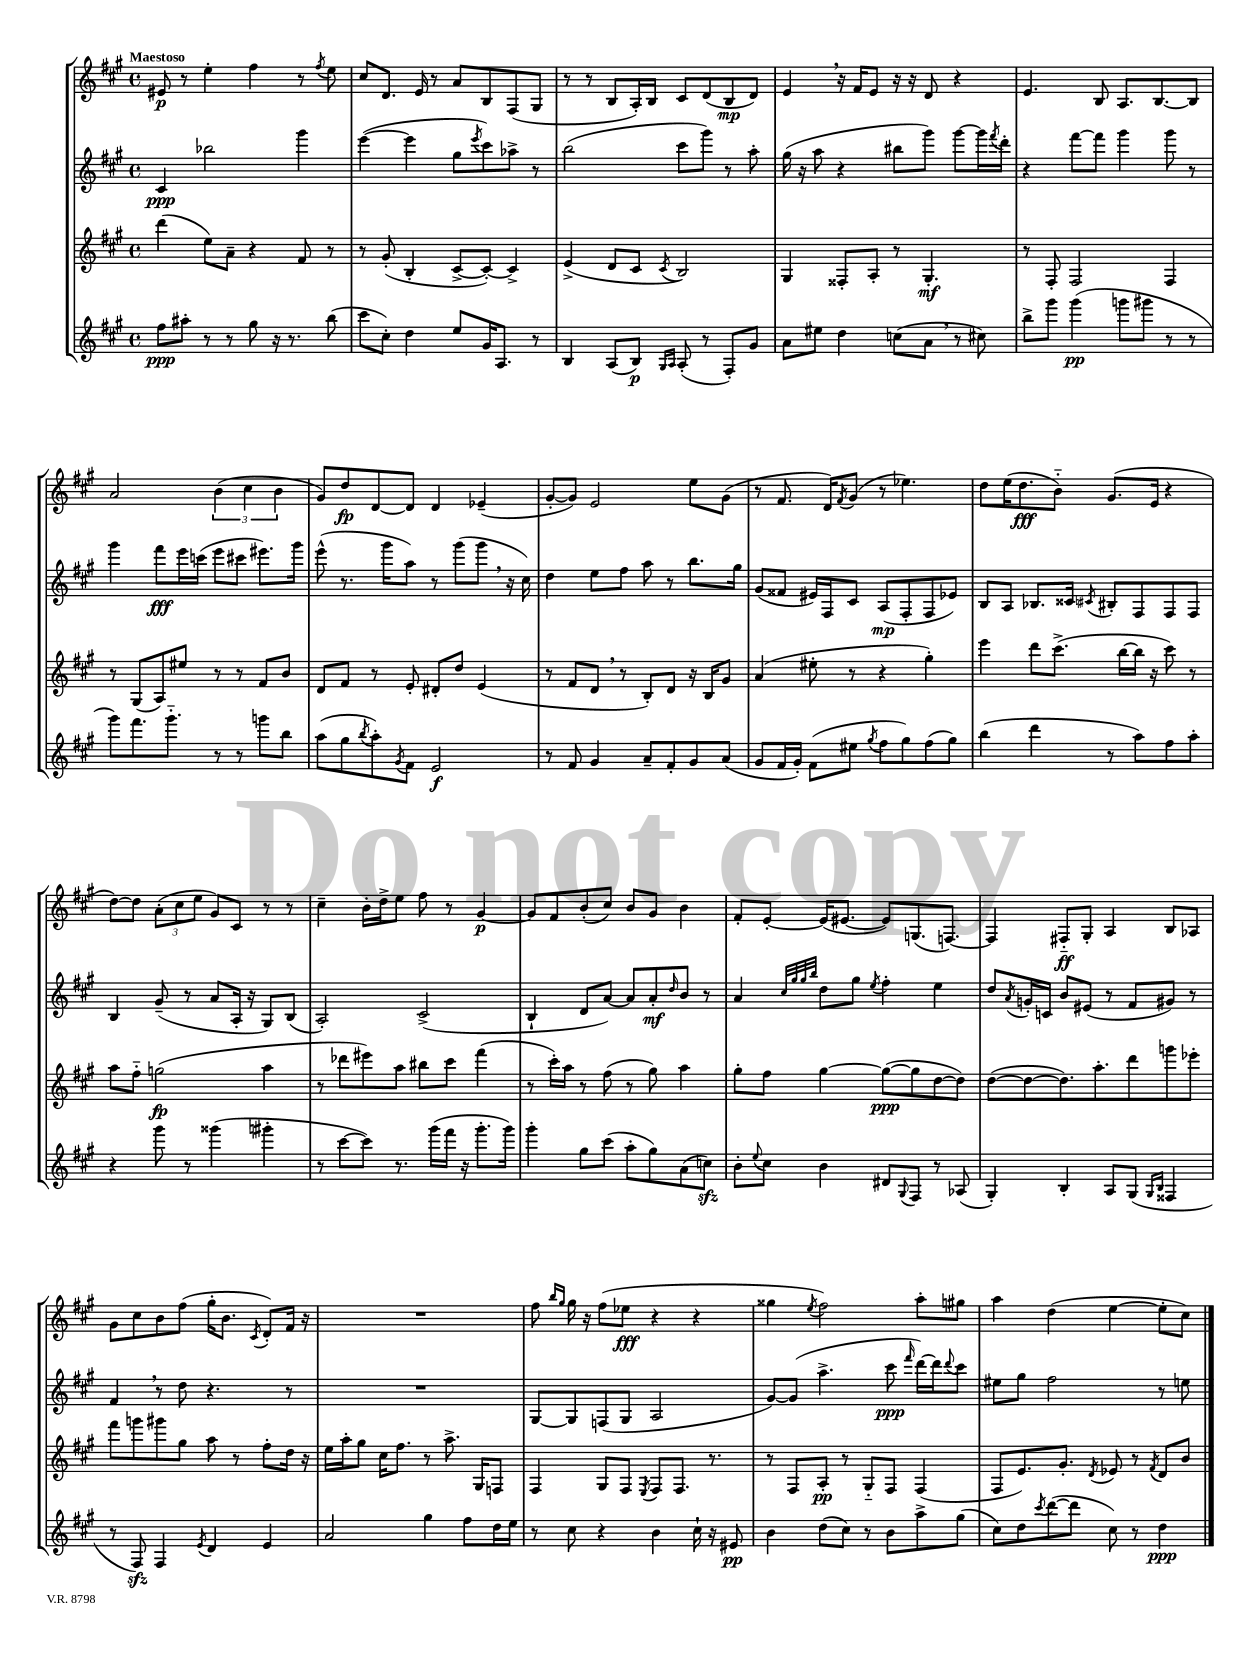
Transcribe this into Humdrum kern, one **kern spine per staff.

**kern	**kern	**kern	**kern
*staff4	*staff3	*staff2	*staff1
*clefG2	*clefG2	*clefG2	*clefG2
*k[f#c#g#]	*k[f#c#g#]	*k[f#c#g#]	*k[f#c#g#]
*M4/4	*M4/4	*M4/4	*M4/4
*met(c)	*met(c)	*met(c)	*met(c)
8ff#\L	(4ddd\	4c#/	8e#/
8aa#'\J	.	.	8r
8r	8ee\L)	2bb-\	4ee'\
8r	8a~\J	.	.
8gg#\	4r	.	4ff#\
16r	.	.	.
8.r	.	.	.
.	8f#/	4ggg#\	8r
.	.	.	8qff#/
(8bb\	8r	.	8ee\
=	=	=	=
8ccc#\L	8r	([4eee\	8cc#/L
8cc#'\J)	(8g#'/	.	8.d/J
4dd\	4B'/	4eee\]	.
.	.	.	16e/
.	.	.	8r
8ee/L	[8c#^/L	8gg#\L	8a/L
.	.	8qeee/	.
16g#/K	8c#'/_J)	8ccc#\)	8B/
8.A/J	.	.	.
.	4c#^/]	8aa-^\J	(8F#/
8r	.	8r	8G#/J
=	=	=	=
4B/	(4e^/	(2bb\	8r
.	.	.	8r
(8A/L	8d/L	.	8B/L
8B/J)	8c#/J	.	16A'/L)
.	.	.	16B/JJ
16qqG#/LL	.	.	.
16qqA/JJ	8qc#/	.	.
(8A'/	2B/)	8ccc#\L	8c#/L
8r	.	8ggg#\J)	(8d/
8F#'/L)	.	8r	8B/
8g#/J	.	8aa'\	8d/J)
=	=	=	=
8a\L	4G#/	(16gg#\	4e/
.	.	16r	.
8ee#\J	.	8aa\	.
4dd\	8F##'/L	4r	16r
.	.	.	16f#/LK
.	8A'/J	.	8e/J
(8cc\L	8r	8bb#\L	16r
.	.	.	16r
8a\J	4.G#'/	8ggg#\J)	8d/
8r	.	[8ggg#\L	4r
8cc#\)	.	16ggg#\]L	.
.	.	8qfff#/	.
.	.	16ddd'\JJ	.
=	=	=	=
8bb^\L	8r	4r	4.e/
8ggg#\J	8F#'/	.	.
(4ggg#\	2F#/	[8fff#\L	.
.	.	8fff#\]J	8B/
8ggg\L	.	4ggg#\	8.A/L
8ggg#\J	.	.	.
.	.	.	[8.B/
8r	4F#/	8ggg#\	.
8r	.	8r	8B/]J
=	=	=	=
8ggg#\L)	8r	4ggg#\	2a/
8.fff#\	(8G#/L	.	.
.	8A/)	8fff#\L	.
8.ggg#'~\J	.	.	.
.	8ee#/J	16eee\L	.
.	.	(16ccc\JJ	.
8r	8r	8eee\L	(6b\
8r	8r	8ccc#\J	.
.	.	.	6cc#\
8ggg\L	8f#/L	8.eee#\L)	.
.	.	.	6b\
8bb\J	8b/J	.	.
.	.	16ggg#\Jk	.
=	=	=	=
(8aa\L	8d/L	(8eee^^\	8g#/L)
8gg#\	8f#/J	8.r	8dd/
8qbb/	.	.	.
8aa'\)	8r	.	[8d/
.	.	16ggg#\LK	.
8qg#/	.	.	.
8f#\J	8e'/	8aa\J)	8d/]J
2e/	8d#'/L	8r	4d/
.	8dd/J	(8ggg#\L	.
.	(4e/	8ggg#\J	(4e-~/
.	.	16r	.
.	.	16cc#\)	.
=	=	=	=
8r	8r	4dd\	[8g#'/L
8f#/	8f#/L	.	8g#/]J)
4g#/	8d/J	8ee\L	2e/
.	8r	8ff#\J	.
8a~/L	8B'/L)	8aa\	.
8f#'/	8d/J	8r	.
8g#/	16r	8.bb\L	8ee\L
.	16B/LK	.	.
(8a/J	8g#/J	.	(8g#\J
.	.	16gg#\Jk	.
=	=	=	=
8g#/L	(4a/	(8g#/L	8r
16f#/L	.	8f##/J	8.f#/
16g#'/JJ)	.	.	.
(8f#\L	8ee#'\	16e#/LL)	.
.	.	16F#/J	16d/LK)
.	.	.	8qf#/
8ee#\J	8r	8c#/J	(8g#/J
8qgg#/	.	.	.
8ff#\L	4r	(8A/L	8r
8gg#\)	.	8F#'/	4.ee-\)
(8ff#\	4gg#'\)	8F#/	.
8gg#\J)	.	8e-/J)	.
=	=	=	=
(4bb\	4eee\	8B/L	8dd\L
.	.	8A/J	(16ee\K
.	.	.	8.dd\
4ddd\	8ddd\L	8.B-/L	.
.	(8.ccc#^\J	.	8b'~\J)
.	.	16c##/Jk	.
.	.	8qc#/	.
8r	.	8B#'/L	(8.g#/L
.	[16bb\LL	.	.
8aa\L)	16bb\]JJ	8F#/	.
.	16r	.	16e/Jk
8ff#\	8ccc#\)	8F#/	4r
8aa'\J	8r	8F#/J	.
=	=	=	=
4r	8aa\L	4B/	[8dd\L)
.	8ff#'~\J	.	8dd\]J
8ggg#\	(2gg\	(8g#~/	(12a'\L
.	.	.	12cc#\
8r	.	8r	.
.	.	.	12ee\J
(4ggg##\	.	8a/L	8g#/L)
.	.	16A'/Jk	8c#/J
.	.	16r	.
4ggg#'\	4aa\	8G#/L)	8r
.	.	(8B/J	8r
=	=	=	=
8r	8r	2A'/)	4cc#~\
[8ccc#\L	8ddd-\L	.	.
8ccc#\]J)	8eee#\)	.	16b'\LL
.	.	.	16dd^\J
8.r	8aa\J	.	8ee\J
.	8bb#\L	(2c#^/	8ff#\
(16ggg#\LL	.	.	.
16fff#\JJ	8ccc#\J	.	8r
16r	.	.	.
8.ggg#'\L	(4fff#\	.	[4g#/
16ggg#\Jk)	.	.	.
=	=	=	=
4ggg#'\	8r	4B`/	8g#/]L
.	16ccc#'\LL)	.	8f#/
.	16aa\JJ	.	.
8gg#\L	8r	8d/L	(8b'/
(8ccc#\J	(8ff#\	[8a/J)	8cc#/J)
8aa'\L	8r	8a/]L	8b/L
8gg#\)	8gg#\)	8a'/	8g#/J
.	.	16qqdd/	.
(8a\	4aa\	8b/J	4b\
8cc\J)	.	8r	.
=	=	=	=
8b'\L	8gg#'\L	4a/	8f#'/L
8qqee/	.	.	.
8cc#\J	8ff#\J	.	[8e'/J
.	.	32qqcc#/LLL	.
.	.	32qqgg#/	.
.	.	32qqgg#/	.
.	.	32qqbb/JJJ	.
4b\	[4gg#\	8dd\L	(16e/]LK
.	.	.	[8.e#/J
.	.	8gg#\J	.
.	.	8qee/	.
8d#/L	(8gg#\_L	4ff#'\	8e#/]L)
8qqG#/	.	.	.
8F#/J	8gg#\]	.	(8.G/
8r	[8dd\	4ee\	.
.	.	.	[8.F/J)
(8A-/	8dd\]J)	.	.
=	=	=	=
4G#'/)	([8dd\L	8dd/L	4F/]
.	.	8qa/	.
.	8dd\_	16g'/L	.
.	.	16c/JJ	.
4B'/	8.dd\])	8b/L	8F#'~/L
.	.	(8e#/J	8G#'/J
.	8.aa'\	.	.
8A/L	.	8r	4A/
(8G#/J	8ddd\	8f#/L	.
16qqG#/LL	.	.	.
16qqB/JJ	.	.	.
4F##/	8ggg\	8g#/J)	8B/L
.	8eee-'\J	8r	8A-/J
=	=	=	=
8r	8fff#\L	4f#/	8g#\L
8F#/)	8ggg\	.	8cc#\
4F#/	8ggg#\	8r	8b\
.	8gg#\J	8dd\	(8ff#\J
8qe/	.	.	.
4d/	8aa\	4.r	16gg#'\LK
.	.	.	8.b\J
.	8r	.	.
.	.	.	8qc#/
4e/	8ff#'\L	.	8d'/L)
.	16dd\Jk	8r	16f#/Jk
.	16r	.	16r
=	=	=	=
2a/	16ee\LL	1r	1r
.	16aa'\J	.	.
.	8gg#\J	.	.
.	16cc#\LK	.	.
.	8.ff#\J	.	.
4gg#\	8r	.	.
.	8.aa^\	.	.
8ff#\L	.	.	.
.	16G#/LK	.	.
16dd\L	8F/J	.	.
16ee\JJ	.	.	.
=	=	=	=
8r	4F#/	[8G#/L	8ff#\
.	.	.	16qqbb/LL
.	.	.	16qqgg#/JJ
8cc#\	.	8G#/]	16gg#\
.	.	.	16r
4r	8G#/L	(8F/	(8ff#\L
.	8F#/J	8G#/J	8ee-\J
.	8qE/	.	.
4b\	8F#/L	2A/	4r
.	8.F#/J	.	.
16cc#`\	.	.	4r
16r	8.r	.	.
8e#/	.	.	.
=	=	=	=
4b\	8r	[8g#/L)	4gg##\
.	8F#/L	(8g#/]J	.
.	.	.	8qee/
(8dd\L	8A'/J	4.aa^\	2ff#\)
8cc#\J)	8r	.	.
8r	8G#'~/L	.	.
8b\L	8F#/J	8ccc#\	.
.	.	16qqfff#/	.
8aa^\	(4F#/	[16ddd\LL)	8aa'\L
.	.	16ddd\]J	.
.	.	8qqddd/	.
(8gg#\J	.	8ccc#\J	8gg#\J
=	=	=	=
8cc#\L)	8F#/L	8ee#\L	4aa\
8dd\	8.e/)	8gg#\J	.
8qccc#/	.	.	.
([8ddd\	.	2ff#\	(4dd\
.	8.g#'/J	.	.
8ddd\]J	.	.	.
.	8qd/	.	.
8cc#\)	8e-/	.	[4ee\
8r	8r	.	.
.	8qf#/	.	.
4dd\	8d/L	8r	8ee'\]L
.	8b/J	8ee\	8cc#\J)
==	==	==	==
*-	*-	*-	*-
